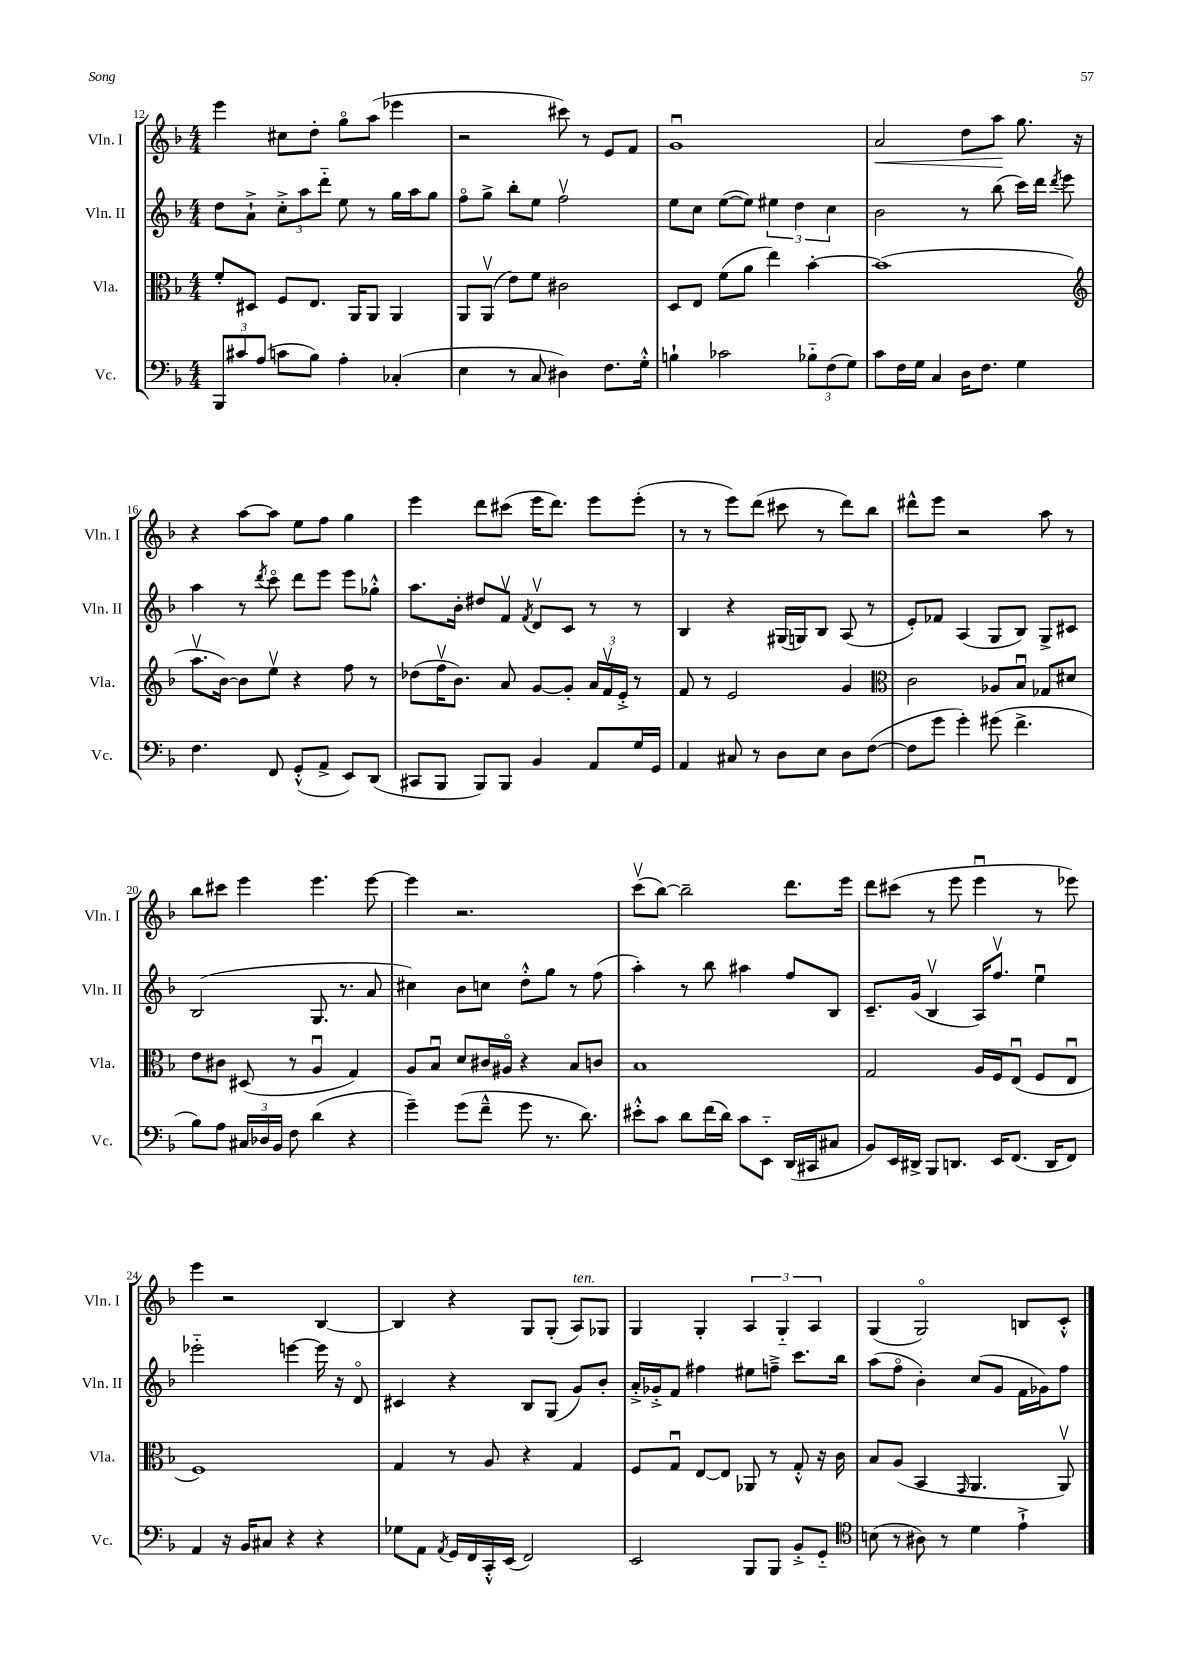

**kern	**kern	**kern	**kern	**dynam
*part4	*part3	*part2	*part1	*part1
*staff4	*staff3	*staff2	*staff1	*staff1
*I"Vc.	*I"Vla.	*I"Vln. II	*I"Vln. I	*
*I'Vc.	*I'Vla.	*I'Vln. II	*I'Vln. I	*
*clefF4	*clefC3	*clefG2	*clefG2	*
*k[b-]	*k[b-]	*k[b-]	*k[b-]	*
*M4/4	*M4/4	*M4/4	*M4/4	*
=12	=12	=12	=12	=12
12BBB-/L	8f'/L	8dd\L	4eee\	.
12c#X/	.	.	.	.
.	8D#X/J	8a`^\J	.	.
(12A/J	.	.	.	.
8cn\L	8F/L	12cc'^\L	8cc#X\L	.
.	.	12aa\	.	.
8B-\J)	8.E/J	.	8dd'\J	.
.	.	12ddd\J	.	.
4A'\	.	8ee\	8gg\L	.
.	16AA/KL	.	.	.
.	8AA/J	8r	(8aa\J	.
(4C-X'/	4AA/	16gg\LL	4eee-X\	.
.	.	16aa\J	.	.
.	.	8gg\J	.	.
=13	=13	=13	=13	=13
4E\	8AA/L	8ff\L	2r	.
.	(8AAv/J	8gg^\J	.	.
8r	8e\L)	8bb-'\L	.	.
8C/	8f\J	8ee\J	.	.
4D#X\)	2c#X\	2ffv\	8ccc#X\)	.
.	.	.	8r	.
8.F\L	.	.	8e/L	.
.	.	.	8f/J	.
16G'^^\Jk	.	.	.	.
=14	=14	=14	=14	=14
4Bn`\	8D/L	8ee\L	1gu	.
.	8E/J	8cc\J	.	.
2c-X\	(8f\L	([8ee\L	.	.
.	8a\J	8ee\J])	.	.
.	4ee\)	6ee#X\	.	.
.	.	6dd\	.	.
12B-X\L	[4b-'\	.	.	.
(12F\	.	6cc\	.	.
12G\J)	.	.	.	.
=15	=15	=15	=15	=15
!	!	!	!	!LO:HP:b
8c\L	(1b-]	2b-\	2a/	<
16F\L	.	.	.	.
16G\JJ	.	.	.	.
4C/	.	.	.	.
16D\KL	.	8r	8dd\L	.
8.F\J	.	.	.	.
.	.	(8bb-\	8aa\J	.
4G\	.	16ccc\LL)	8.gg\	[
.	.	16ddd\JJ	.	.
.	.	8qddd/	.	.
.	.	8eee\	.	.
.	.	.	16r	.
!!LO:LB:g=z
=16	=16	=16	=16	=16
*	*clefG2	*	*	*
4.F\	8.aav\L	4aa\	4r	.
.	[16b-\Jk)	.	.	.
.	8b-\L]	8r	[8aa\L	.
.	.	8qddd/	.	.
8FF/	8eev\J	8ccc\	8aa\J]	.
(8GG'^^/L	4r	8ddd\L	8ee\L	.
8AA^/J	.	8eee\J	8ff\J	.
8EE/L)	8ff\	8eee\L	4gg\	.
(8DD/J	8r	8gg-X'^^\J	.	.
=17	=17	=17	=17	=17
8CC#X/L	(8dd-X\L	8.aa\L	4eee\	.
8BBB-/J	16ffv\K	.	.	.
.	8.b-\J)	16b-'\Jk	.	.
8BBB-/L)	.	8dd#X/L	8ddd\L	.
8BBB-/J	8a/	8fv/J	(8ccc#X\J	.
.	.	8qf/	.	.
4BB-/	[8g/L	8dv/L	16eee\KL	.
.	.	.	8.ddd\J)	.
.	8g'/J]	8c/J	.	.
8AA/L	24a/LL	8r	8eee\L	.
.	24fv/	.	.	.
.	24e'^/JJ	.	.	.
16G/L	8r	8r	(8eee'\J	.
16GG/JJ	.	.	.	.
=18	=18	=18	=18	=18
4AA/	8f/	4B-/	8r	.
.	8r	.	8r	.
8C#X/	2e/	4r	8eee\L)	.
8r	.	.	(8ddd\J	.
8D\L	.	(16G#X/LL	8ccc#X\	.
.	.	16Gn/J)	.	.
8E\J	.	8B-/J	8r	.
8D\L	4g/	(8A/	8ddd\L)	.
([8F\J	.	8r	8bb-\J	.
=19	=19	=19	=19	=19
*	*clefC3	*	*	*
8F\L]	2c\	8e'/L)	8ddd#X^^\L	.
8g\J	.	8f-X/J	8eee\J	.
4g'\)	.	(4A/	2r	.
(8g#X\	8A-X/L	8G/L	.	.
4.f^\	8B-u/J	8B-/J)	.	.
.	8G-X/L	8G^/L	8aa\	.
.	8d#X/J	8c#X/J	8r	.
!!LO:LB:g=z
=20	=20	=20	=20	=20
8B-\L)	8e\L	(2B-/	8bb-\L	.
8A\J	8c#X\J	.	8ccc#X\J	.
24C#X/LL	(8D#X/	.	4eee\	.
24D-X/	.	.	.	.
24BB-/JJ	.	.	.	.
8F\	8r	.	.	.
(4d\	4Au/	8.G/	4.eee\	.
.	.	8.r	.	.
4r	4G/)	.	.	.
.	.	8a/	[8eee\	.
=21	=21	=21	=21	=21
4g~\)	8A/L	4cc#X\)	4eee\]	.
.	8B-u/J	.	.	.
(8g\L	8d/L	8b-\L	2.r	.
8f~^^\J	16c#X/L	8ccn\J	.	.
.	16A#X/JJ	.	.	.
8g\	4r	8dd'^^\L	.	.
8.r	.	8gg\J	.	.
.	8B-/L	8r	.	.
8.d\)	.	.	.	.
.	8cn/J	(8ff\	.	.
=22	=22	=22	=22	=22
8e#X'^^\L	1B-	4aa'\)	(8cccv\L	.
8c\J	.	.	[8bb-\J)	.
8d\L	.	8r	2bb-~\]	.
(16f\L	.	8bb-\	.	.
16d\JJ)	.	.	.	.
8c\L	.	4aa#X\	.	.
8EE\J	.	.	.	.
(16DD/LL	.	8ff/L	8.ddd\L	.
16CC#X/J	.	.	.	.
8C#X/J	.	8B-/J	.	.
.	.	.	16eee\Jk	.
=23	=23	=23	=23	=23
8BB-/L)	2G/	8.c~/L	8ddd\L	.
16EE/L	.	.	(8ccc#X\J	.
16DD#X^/JJ	.	(16g/Jk	.	.
8BBB-/L	.	4B-v/	8r	.
8.DDn/J	.	.	8eee\	.
.	16A/LL	16A/KL)	4eeeu\	.
16EE/KL	16F/J	8.ffv/J	.	.
(8.FF/J	(8Eu/J	.	.	.
.	8F/L	4eeu\	8r	.
16DD/KL	.	.	.	.
8FF/J)	8Eu/J	.	8eee-X\)	.
!!LO:LB:g=z
=24	=24	=24	=24	=24
4AA/	1F)	2eee-X\	4eee\	.
16r	.	.	2r	.
16BB-/KL	.	.	.	.
8C#X/J	.	.	.	.
4r	.	[4eeen\	.	.
4r	.	16eee\]	[4B-/	.
.	.	16r	.	.
.	.	8d/	.	.
=25	=25	=25	=25	=25
8G-X\L	4G/	4c#X/	4B-/]	.
8AA\J	.	.	.	.
8qAA/	.	.	.	.
16GG/LL	8r	4r	4r	.
16FF/	.	.	.	.
16CC'^^/	8A/	.	.	.
(16EE/JJ	.	.	.	.
2FF/)	4r	8B-/L	8G/L	.
.	.	(8G/J	(8G'/J	.
!	!	!	!LO:TX:a:i:t=ten.	!
.	4G/	8g/L)	8A/L)	.
.	.	8b-'/J	8G-X/J	.
=26	=26	=26	=26	=26
2EE/	8F/L	16a'^/LL	4G/	.
.	.	16g-X'^/J	.	.
.	8Gu/J	8f/J	.	.
.	[8E/L	4ff#X\	4G'/	.
.	8E/J]	.	.	.
8BBB-/L	8AA-X/	8ee#X\L	6A/	.
8BBB-/J	8r	8ffn~^\J	.	.
.	.	.	6G/	.
8BB-'^/L	8G'^^/	8.ccc\L	.	.
.	.	.	6A/	.
8GG/J	16r	.	.	.
.	16c\	16bb-\Jk	.	.
=27	=27	=27	=27	=27
*clefC4	*	*	*	*
(8Bn\	8B-/L	(8aa\L	(4G/	.
8r	(8A/J	8ff\J	.	.
8A#X\)	4BB-/	4b-'\)	2G/)	.
8r	.	.	.	.
.	16qqGG/	.	.	.
4d\	4.AA/	(8cc/L	.	.
.	.	8g/J	.	.
4e`^\	.	16f\LL	8Bn/L	.
.	.	16g-X\J)	.	.
.	8AAv/)	8ff\J	8c'^^/J	.
==	==	==	==	==
*-	*-	*-	*-	*-
